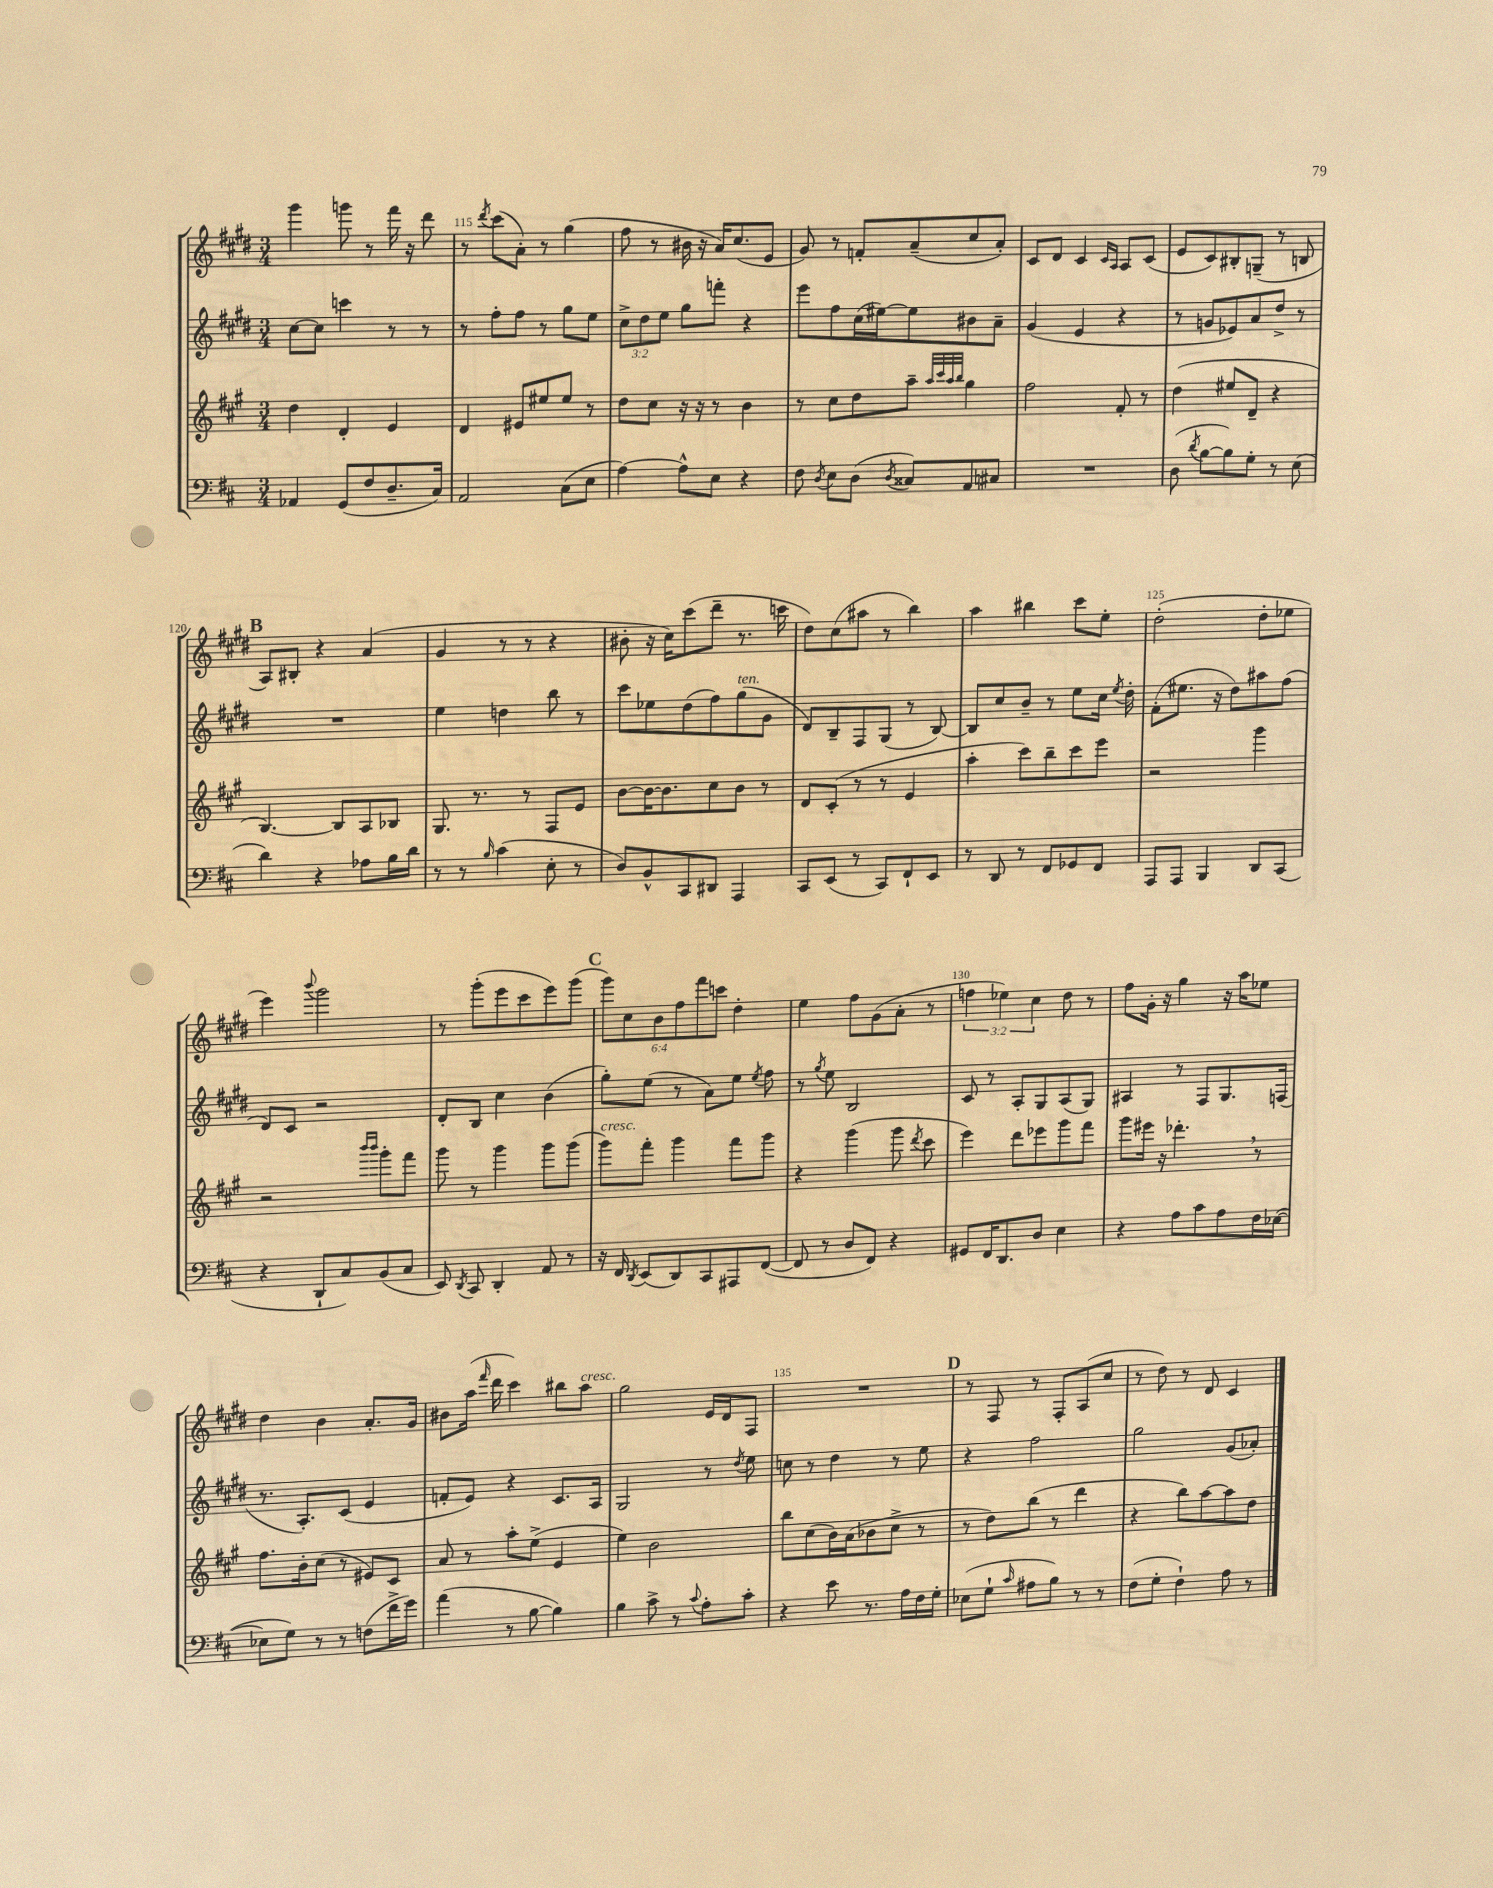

**kern	**kern	**kern	**kern
*staff4	*staff3	*staff2	*staff1
*clefF4	*clefG2	*clefG2	*clefG2
*k[f#c#]	*k[f#c#g#]	*k[f#c#g#d#]	*k[f#c#g#d#]
*M3/4	*M3/4	*M3/4	*M3/4
4AA-	4dd	[8cc#	4ggg#
.	.	8cc#]	.
(8GG	4d'	4ccc	8ggg
8F#	.	.	8r
8.D~	4e	8r	16fff#
.	.	.	16r
.	.	8r	8ddd#
16C#)	.	.	.
=	=	=	=
2AA	4d	8r	8r
.	.	.	8qddd#
.	.	8ff#'	(8ccc#
.	8e#	8ff#	8a')
.	8ee#	8r	8r
(8C#	8ee#	8gg#	(4gg#
8E	8r	8ee	.
=	=	=	=
[4A)	8dd	12cc#^	8ff#
.	.	12dd#	.
.	8cc#	.	8r
.	.	12ee	.
8A^^]	16r	8gg#	16b#
.	16r	.	16r
8E	8r	8fff'	16a)
.	.	.	(8.cc#
4r	4b	4r	.
.	.	.	8e
=	=	=	=
8F#	8r	8eee	8g#)
8qD	.	.	.
8E	8cc#	8ff#	8r
(8D	8dd	(16cc#	8f'
.	.	[16ee#)	.
8qD	.	.	.
8C##)	8aa~	8ee#]	(8a~
.	32qqaa	.	.
.	32qqccc#	.	.
.	32qqaa	.	.
.	32qqbb	.	.
8AA	4gg#	8b#	8cc#
8C#	.	8a~	8a')
=	=	=	=
2.r	2ff#	(4g#	8c#
.	.	.	8d#
.	.	4e	4c#
.	.	.	16qqc#
.	.	.	16qqA
.	8f#'	4r	8A
.	8r	.	(8c#
=	=	=	=
(8D	(4dd	8r	8e
8qd	.	.	.
[8B	.	8g	8c#)
8B])	8ee#	8e-)	8B#'
8G'	8d~	8a	(8G~
8r	4r	8dd#^	8r
(8E	.	8r	8B
=	=	=	=
4d)	[4.B)	2.r	8A)
.	.	.	8B#'
4r	.	.	4r
.	8B]	.	.
8A-	8A	.	(4a
16B	8B-	.	.
16d	.	.	.
=	=	=	=
8r	8.G#	4ee	4g#
8r	.	.	.
.	8.r	.	.
16qqB	.	.	.
(4c#	.	4dd	8r
.	8r	.	8r
8E'	8F#	8bb	4r
8r	8e	8r	.
=	=	=	=
8D)	[8b	8ccc#	8b#'
8BB^^	16b_	8ee-	16r
.	8.b]	.	16cc#)
8CC#	.	(8dd#	(8ccc#
8DD#	8cc#	8ff#)	8ddd#~
4AAA	8b	(8gg#	8.r
.	8r	8g#	.
.	.	.	16ccc
=	=	=	=
8CC#	8d	8d#)	8dd#)
(8EE	(8c#'	8B~	(8cc#
8r	8r	8F#	8aa#
8CC#)	8r	(8G#	8r
8FF#`	4e	8r	4bb)
8EE	.	[8B)	.
=	=	=	=
8r	4aa'	8B]	4aa
8DD	.	8cc#	.
8r	8ccc#)	8b~	4bb#
8FF#	8bb~	8r	.
8GG-	8ccc#	8ee	8ccc#
8FF#	8eee	16cc#	8ee'
.	.	8qee	.
.	.	16dd#'	.
=	=	=	=
8AAA	2r	(8f#'	(2dd#'
8AAA	.	8.ee#	.
4BBB	.	.	.
.	.	16r	.
.	.	8dd#)	.
8DD	4ggg#	8aa#	8dd#'
(8CC#	.	(8ff#	8ee-
=	=	=	=
4r	2r	8d#)	4eee)
.	.	8c#	.
.	.	.	8qqbbb
8DD`	.	2r	2ggg#
8C#)	.	.	.
.	16qqbbb	.	.
.	16qqbbb	.	.
(8BB	8ggg#'	.	.
8C#	8fff#	.	.
=	=	=	=
8EE)	8ggg#	8d#'	8r
8qDD	.	.	.
8CC#	8r	8B	(8ggg#'
4DD'	4ggg#	4cc#	8eee
.	.	.	8ccc#
8AA	8ggg#	(4b	8eee)
8r	(8ggg#	.	(8ggg#
=	=	=	=
16r	8ggg#)	8gg#')	12ggg#)
16FF#	.	.	.
.	.	.	12cc#
8qDD	.	.	.
(8EE	8fff#'	(8ee	.
.	.	.	12b
8DD)	4ggg#	8r	12ff#
.	.	.	12fff#
8CC#	.	8a)	.
.	.	.	12ccc
8AAA#	8fff#	8ee	4dd#'
.	.	8qee	.
([8FF#	8ggg#	8ff#	.
=	=	=	=
8FF#]	4r	8r	4ee
.	.	8qgg#	.
8r	.	8ee	.
8D	(4ggg#	2B	8ff#
8FF#)	.	.	(8g#
4r	8ggg#	.	8a'
.	8qddd	.	.
.	8ccc#	.	8r
=	=	=	=
8GG#	4eee)	8c#	6ff
16FF#	.	8r	.
.	.	.	6ee-)
8.DD	.	.	.
.	8ddd	8A'	.
.	.	.	6cc#
8D	8eee-	8G#	.
4E	8ggg#	(8A	8dd#
.	8fff#	8G#)	8r
=	=	=	=
4r	8ggg#	4A#	8ff#
.	16eee#	.	16g#'
.	16r	.	16r
8A	4.ddd-'	8r	4gg#
8c#	.	8F#	.
8A	.	8.G#	16r
.	.	.	16aa
16F#	8r	.	8ee-
([16E-	.	(16F	.
=	=	=	=
8E-]	8.ff#	8.r	4dd#
8G)	.	.	.
.	16b'	8.A')	.
8r	(8cc#	.	4b
8r	8r	(8c#	.
(8F	8e#)	4e	8.a'
16f#^	8c#	.	.
16g)	.	.	16g#
=	=	=	=
(4a	8a	8f'	8b#
.	8r	8e)	(16aa
.	.	.	16qqfff#
.	.	.	16ddd#
8r	8aa'	4r	4ccc#)
[8B	(8ee^	.	.
4B])	4e	8.c#	8bb#
.	.	.	8aa
.	.	16A	.
=	=	=	=
4B	4ee)	2G#	2gg#
8c#^	2b	.	.
8r	.	.	.
8qqc#	.	.	.
8A'	.	8r	16e
.	.	.	16d#
.	.	8qdd#	.
8c#'	.	8ee	8F#
=	=	=	=
4r	8bb	8cc	2.r
.	(8cc#	8r	.
8e	16b)	4dd#	.
.	(16a	.	.
8.r	8b-	.	.
.	8cc#^	8r	.
16A	.	.	.
16F#	8r	8ee	.
16G'	.	.	.
=	=	=	=
(8E-	8r	4r	8r
8G`	8dd)	.	8F#
16qqc#	.	.	.
8A#	(8bb	2ff#	8r
8B)	8r	.	8F#'
8r	4ddd	.	(8A
8r	.	.	8cc#
=	=	=	=
(8F#	4r	2gg#	8r
8G'	.	.	8dd#)
4F#`)	8bb)	.	8r
.	[8aa	.	8d#
8A	8aa]	(8g#	4c#
8r	8dd	8a-')	.
==	==	==	==
*-	*-	*-	*-
